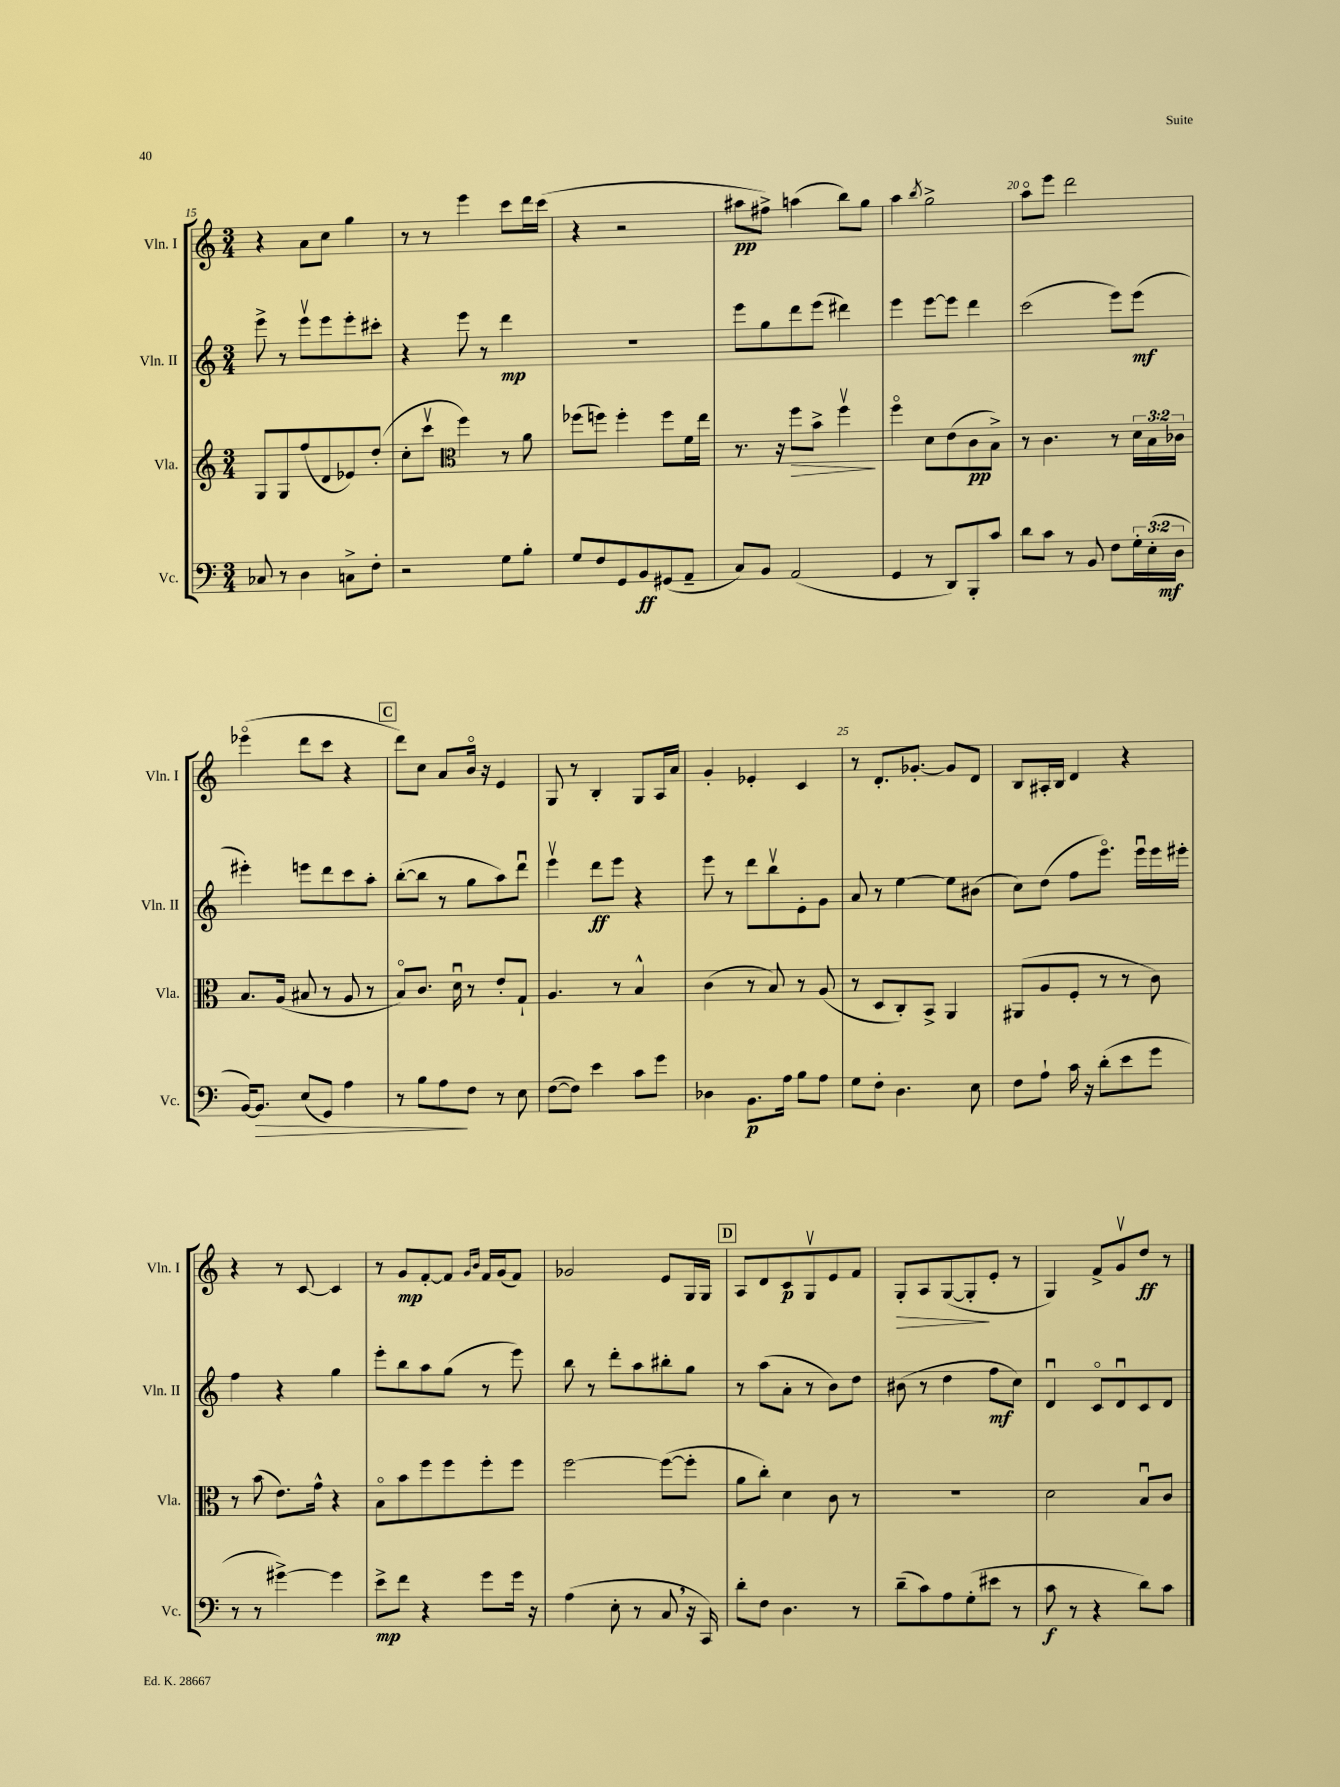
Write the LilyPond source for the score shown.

<<
\new StaffGroup <<
\new Staff = "s0" \with { instrumentName = "Vln. I" shortInstrumentName = "Vln. I" } {
    \clef treble \key c \major \numericTimeSignature \time 3/4
    r4 a'8 c''8 g''4 |
    r8 r8 e'''4 c'''8 d'''16 c'''16( |
    r4 r2 |
    ais''8\pp fis''8->) a''4( b''8) g''8 |
    a''4 \acciaccatura { b''8 } g''2-> |
    a''8\flageolet e'''8 d'''2 |
    ees'''4\flageolet( d'''8 c'''8 r4 |
    \mark \markup { \box "C" } d'''8) c''8 a'8 b'16\flageolet r16 e'4 |
    g8 r8 b4-. g8 a16 a'16 |
    g'4-. ees'4-. c'4 |
    r8 d'8.-. ges'8.~-. ges'8 d'8 |
    b8 ais16-. b16 d'4 r4 |
    r4 r8 c'8~ c'4 |
    r8 g'8\mp f'8~-. f'8 \grace { g'16 b'16 } f'16 g'16( f'8) |
    ges'2 e'8 g16 g16 |
    \mark \markup { \box "D" } a8 d'8 c'8\p g8\upbow e'8 f'8 |
    g8-.\> a8 g8~( g8-.\! e'8-. r8 |
    g4) f'8-> g'8\upbow d''8\ff r8 \bar "|." |
}
\new Staff = "s1" \with { instrumentName = "Vln. II" shortInstrumentName = "Vln. II" } {
    \clef treble \key c \major \numericTimeSignature \time 3/4
    e'''8-> r8 e'''8\upbow e'''8 e'''8-. cis'''8-. |
    r4 e'''8 r8 d'''4\mp |
    R2. |
    e'''8 g''8 d'''8 e'''8( dis'''4) |
    e'''4 e'''8~ e'''8 d'''4 |
    c'''2( e'''8) e'''8\mf( |
    eis'''4-.) e'''8 d'''8 c'''8 a''8-. |
    \mark \markup { \box "C" } b''8~-.( b''8 r8 g''8 a''8) d'''8\downbow |
    e'''4\upbow d'''8\ff e'''8 r4 |
    e'''8 r8 d'''8 b''8\upbow e'8-. g'8 |
    a'8 r8 e''4~ e''8 bis'8( |
    c''8) d''8( f''8 e'''8.\flageolet) e'''16\downbow e'''16 eis'''16-. |
    f''4 r4 g''4 |
    e'''8-. b''8 a''8 g''8( r8 e'''8) |
    b''8 r8 d'''8-. a''8 bis''8-. g''8 |
    \mark \markup { \box "D" } r8 a''8( a'8-. r8 b'8) d''8 |
    bis'8( r8 d''4 f''8\mf c''8) |
    d'4\downbow c'8\flageolet d'8\downbow c'8 d'8 \bar "|." |
}
\new Staff = "s2" \with { instrumentName = "Vla." shortInstrumentName = "Vla." } {
    \clef treble \key c \major \numericTimeSignature \time 3/4 \override Staff.TupletNumber.text = #tuplet-number::calc-fraction-text
    g8 g8 f''8( d'8 ees'8) d''8-.( |
    c''8-. c'''8\upbow \clef alto f''4) r8 a'8 |
    fes''8( f''8) f''4-. f''8 f'16 e''16 |
    r8. r16 f''8\> b'8-> f''4\upbow\! |
    f''4\flageolet d'8 e'8( c'8\pp b8->) |
    r8 c'4. r8 \tuplet 3/2 { d'16 b16 ces'16 } |
    b8. a16( bis8 r8 a8 r8 |
    \mark \markup { \box "C" } b8\flageolet) c'8. d'16\downbow r8 e'8-. g8-! |
    a4. r8 b4-^ |
    c'4( r8 b8) r8 a8( |
    r8 d8 c8-.) b,8-> a,4 |
    ais,8( a8 f8-. r8 r8 c'8) |
    r8 b'8( e'8.) g'16-^ r4 |
    b8\flageolet b'8 f''8 f''8 f''8-. f''8 |
    f''2~ f''8~( f''8-. |
    \mark \markup { \box "D" } a'8 c''8-.) d'4 c'8 r8 |
    R2. |
    d'2 b8\downbow c'8 \bar "|." |
}
\new Staff = "s3" \with { instrumentName = "Vc." shortInstrumentName = "Vc." } {
    \clef bass \key c \major \numericTimeSignature \time 3/4 \override Staff.TupletNumber.text = #tuplet-number::calc-fraction-text
    ces8 r8 d4 c8-> f8-. |
    r2 g8 b8-. |
    g8 f8 g,8 b,8\ff gis,8( a,8-- |
    c8) b,8 a,2( |
    g,4 r8 d,8) b,,8-. c'8 |
    d'8 c'8 r8 b,8 f8 \tuplet 3/2 { g16-. e16-.( d16\mf } |
    b,16~) b,8.\> e8( g,8) a4 |
    \mark \markup { \box "C" } r8 b8 a8\! f8 r8 e8 |
    f8~( f8) e'4 c'8 g'8 |
    des4 b,8.\p a16 b8 a8 |
    g8 f8-. d4. e8 |
    f8 a8-! c'16 r16 d'8-.( e'8 g'8 |
    r8 r8 gis'4~->) gis'4 |
    e'8->\mp f'8 r4 g'8 g'16 r16 |
    a4( e8-. r8 c8 \breathe r16 c,16) |
    \mark \markup { \box "D" } d'8-. f8 d4. r8 |
    d'8--( c'8) a8 g8-.( eis'8 r8 |
    c'8\f r8 r4 d'8) c'8 \bar "|." |
}
>>
>>
\layout { \context { \Score currentBarNumber = #15 \override BarNumber.break-visibility = ##(#f #t #t) barNumberVisibility = #(every-nth-bar-number-visible 5) } }
